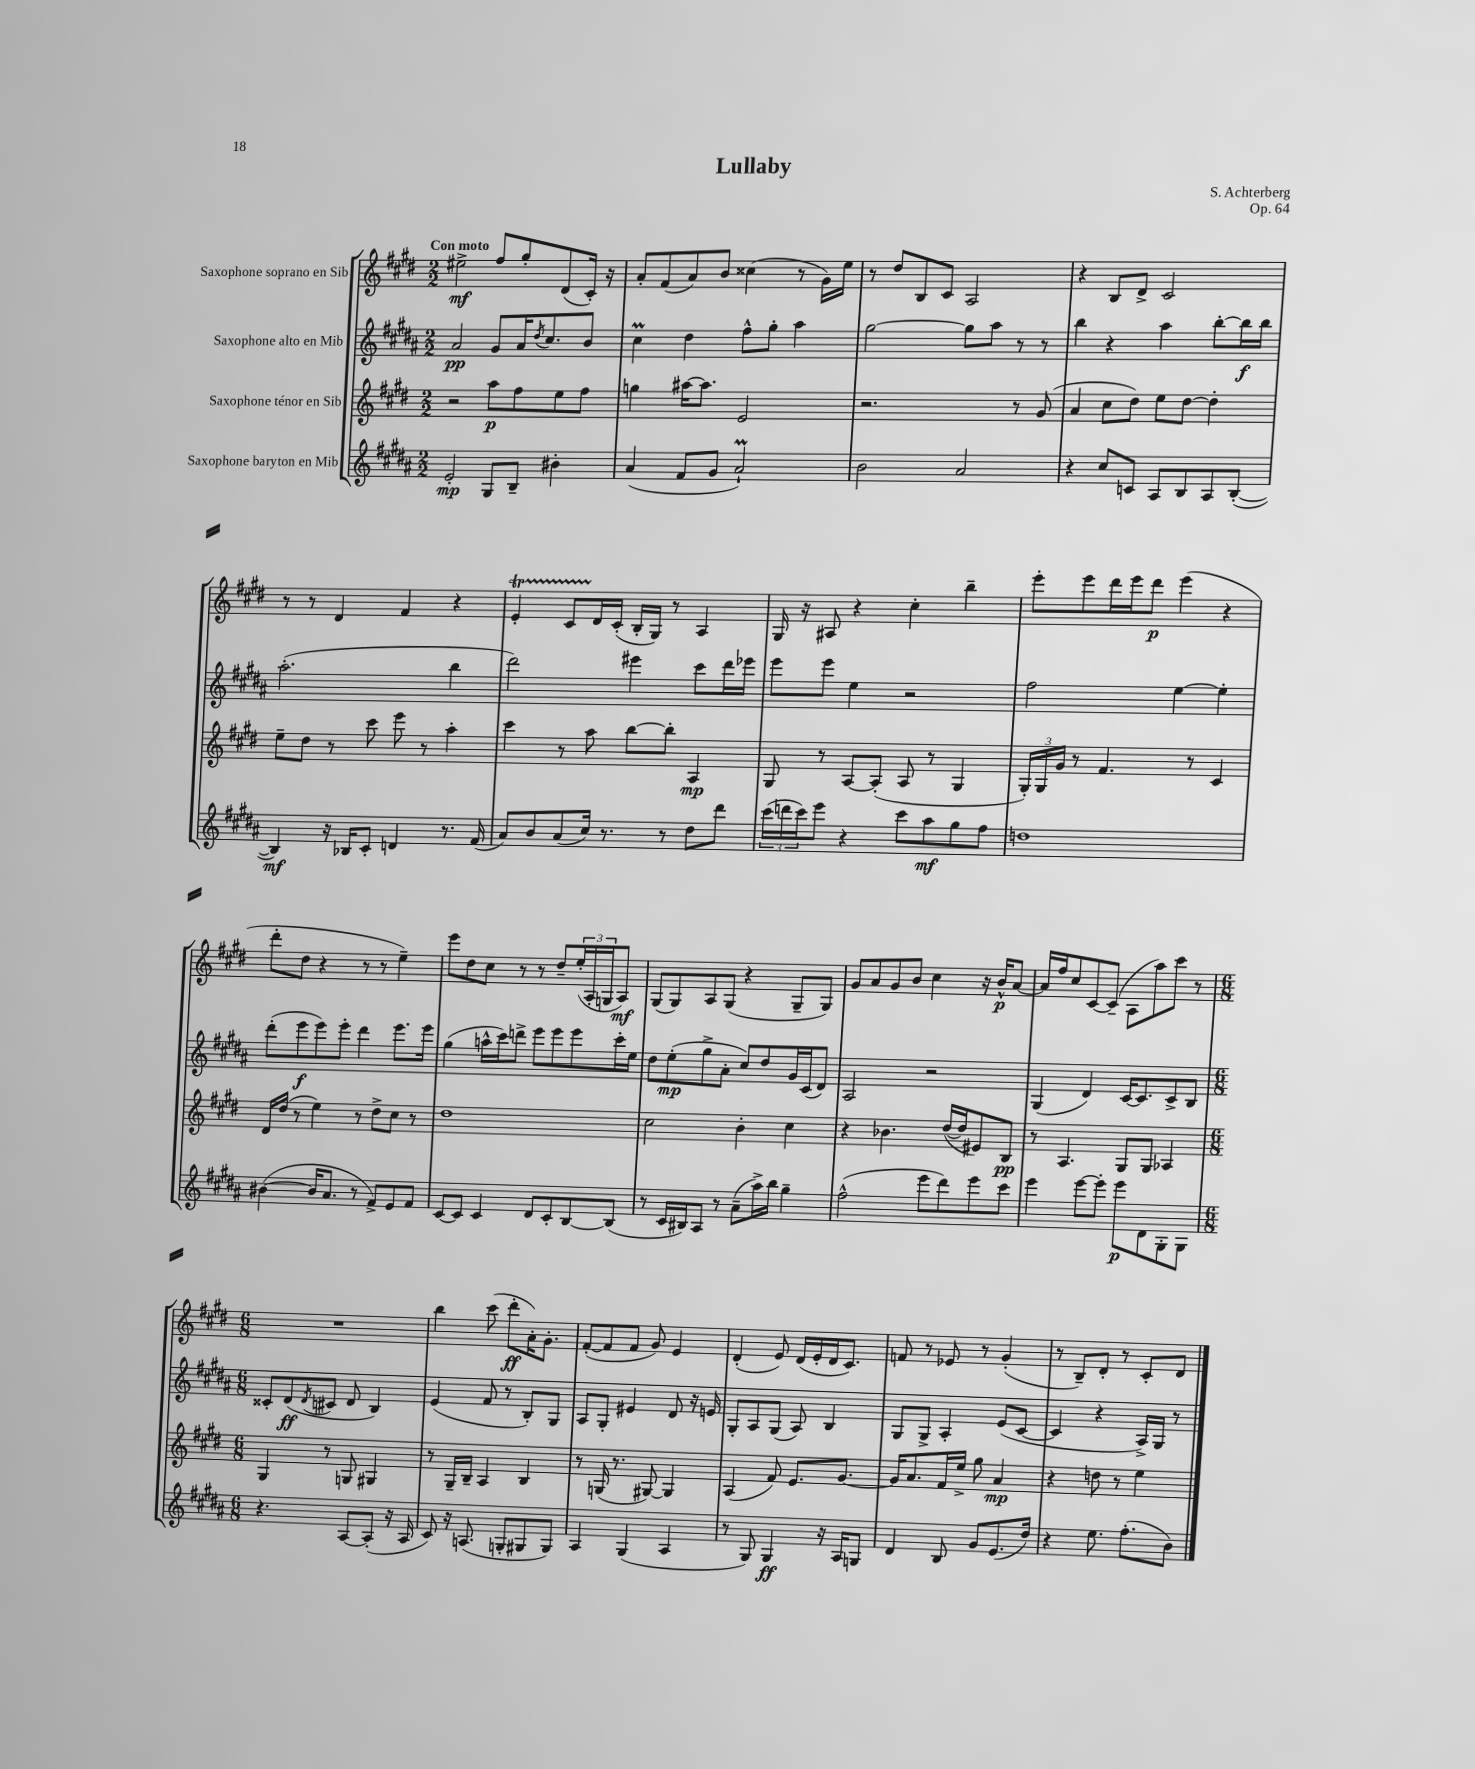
\header { title = "Lullaby" composer = "S. Achterberg" opus = "Op. 64" }
<<
\new StaffGroup <<
\new Staff = "s0" \with { instrumentName = "Saxophone soprano en Sib" } {
    \clef treble \key e \major \numericTimeSignature \time 2/2 \tempo "Con moto"
    eis''2->\mf fis''8 gis''8-. dis'8( cis'16-.) r16 |
    a'8-. fis'8( a'8) b'8 cisis''4( r8 gis'16) e''16 |
    r8 dis''8 b8 cis'8 a2 |
    r4 b8 dis'8-> cis'2 |
    r8 r8 dis'4 fis'4 r4 |
    e'4-.\startTrillSpan cis'8 dis'16\stopTrillSpan cis'16-.( b16-. gis16) r8 a4 |
    gis16 r16 ais8 r4 cis''4-. b''4-- |
    e'''8-. e'''8 dis'''16 e'''16 dis'''8\p e'''4( r4 |
    dis'''8-. dis''8 r4 r8 r8 e''4--) |
    e'''8 dis''8 cis''8 r8 r8 dis''8-- \tuplet 3/2 { e''16-.( a16-. g16 } a8\mf) |
    gis8( gis8) a8 gis8( r4 gis8-- gis8) |
    gis'8 a'8 gis'8 b'8 cis''4 r16 b'16-^\p a'8~ |
    a'16 fis''16 cis''8 cis'8~ cis'8--( a8 a''8) cis'''8 r8 |
    \numericTimeSignature \time 6/8 R2. |
    b''4 cis'''8( dis'''8-.\ff a'16-.) gis'8.-. |
    fis'8~-.( fis'8 fis'8 gis'8) e'4 |
    dis'4-.( e'8) dis'16( e'16-. dis'16 cis'8.) |
    f'8 r8 ees'8 r8 gis'4-.( |
    r8 b8--) dis'8-. r8 cis'8-. dis'8 \bar "|." |
}
\new Staff = "s1" \with { instrumentName = "Saxophone alto en Mib" } {
    \clef treble \key b \major \numericTimeSignature \time 2/2
    ais'2\pp gis'8 ais'16 \acciaccatura { dis''8 } cis''8. b'8 |
    cis''4\prall dis''4 fis''8-^ gis''8-. ais''4 |
    gis''2~ gis''8 ais''8 r8 r8 |
    b''4 r4 ais''4 b''8~-. b''16\f b''16 |
    ais''2.-.( b''4 |
    dis'''2) eis'''4 cis'''8 dis'''16 ees'''16 |
    e'''8 e'''8 e''4 r2 |
    fis''2 e''4~ e''4-. |
    dis'''8-.( e'''8\f e'''8) e'''8-. dis'''4 e'''8. e'''16 |
    gis''4( a''16-^ cis'''16) d'''8-> e'''8 e'''8 e'''8 cis'''16-. e''16 |
    dis''8 e''8-.\mp( gis''8-> ais'8-. cis''8) dis''8 gis'16 cis'16( dis'8) |
    ais2 r2 |
    gis4( dis'4) cis'16~ cis'8. cis'8-> b8 |
    \numericTimeSignature \time 6/8 cisis'8-. dis'8\ff( \acciaccatura { dis'8 } cis'8 dis'8 b4) |
    e'4( fis'8 r8 b8-.) gis8 |
    ais8 gis8-. eis'4 dis'8 r16 e'16 |
    gis8-. ais8 gis8( ais8) b4 |
    gis8 gis8-> ais4-. e'8( cis'8~ |
    cis'4 r4 ais16->) gis16 r8 \bar "|." |
}
\new Staff = "s2" \with { instrumentName = "Saxophone ténor en Sib" } {
    \clef treble \key e \major \numericTimeSignature \time 2/2
    r2 a''8\p fis''8 e''8 fis''8 |
    g''4 ais''16~ ais''8. e'2 |
    r2. r8 gis'8( |
    a'4 cis''8 dis''8) e''8 dis''8~ dis''4-. |
    e''8-- dis''8 r8 cis'''8 e'''8 r8 a''4-. |
    cis'''4 r8 a''8 b''8~ b''8-. a4\mp |
    gis8 r8 a8~ a8-.( a8 r8 gis4 |
    \tuplet 3/2 { gis16-.) gis16 gis'16 } r8 fis'4. r8 cis'4 |
    dis'16 dis''16( r8 e''4) r8 dis''8-> cis''8 r8 |
    dis''1 |
    cis''2 b'4-. cis''4 |
    r4 bes'4. dis''16~( dis''16 eis'8) b8\pp |
    r8 a4. gis8 gis8 aes4 |
    \numericTimeSignature \time 6/8 gis4 r8 g8 gis4 |
    r8 gis16-- b16-- a4 b4 |
    r8 g16( r8. gis8~) gis4 |
    a4( fis'8) e'8. gis'8.~ |
    gis'16 a'8. fis'16 e''16-> gis''8 a'4\mp |
    r4 d''8 r8 e''4 \bar "|." |
}
\new Staff = "s3" \with { instrumentName = "Saxophone baryton en Mib" } {
    \clef treble \key b \major \numericTimeSignature \time 2/2
    e'2-.\mp gis8 b8-- bis'4-. |
    ais'4( fis'8 gis'8 ais'2-!\prall) |
    b'2 ais'2 |
    r4 cis''8 c'8 ais8 b8 ais8 b8~-.( |
    b4\mf) r16 bes16 cis'8-. d'4 r8. fis'16( |
    ais'8) b'8 ais'8( cis''16) r8. r8 dis''8 dis'''8 |
    \tuplet 3/2 { cis'''16( d'''16 cis'''16) } e'''8 r4 cis'''8 ais''8\mf gis''8 fis''8 |
    d''1 |
    bis'4~( bis'16 ais'8. r8 fis'8->) e'8 fis'8 |
    cis'8~ cis'8 cis'4 dis'8 cis'8-. b8~ b8( |
    r8 cis'16 bis16) ais8 r8 ais'8--( ais''16->) b''16 gis''4-- |
    fis''2-^( e'''8 dis'''8) e'''8 cis'''8 |
    e'''4 e'''8~ e'''8-. e'''8\p dis'8 gis8-. gis8 |
    \numericTimeSignature \time 6/8 r4. ais8~ ais8-.( r16 ais16 |
    cis'8) r16 a8.( g8-. gis8 gis8) |
    ais4 gis4( ais4 |
    r8 gis8) gis4\ff r16 ais16 g8 |
    dis'4 b8 gis'8 e'8.( dis''16) |
    r4 e''8. fis''8.-.( b'8) \bar "|." |
}
>>
>>
\layout { \context { \Score \remove "Bar_number_engraver" } }
